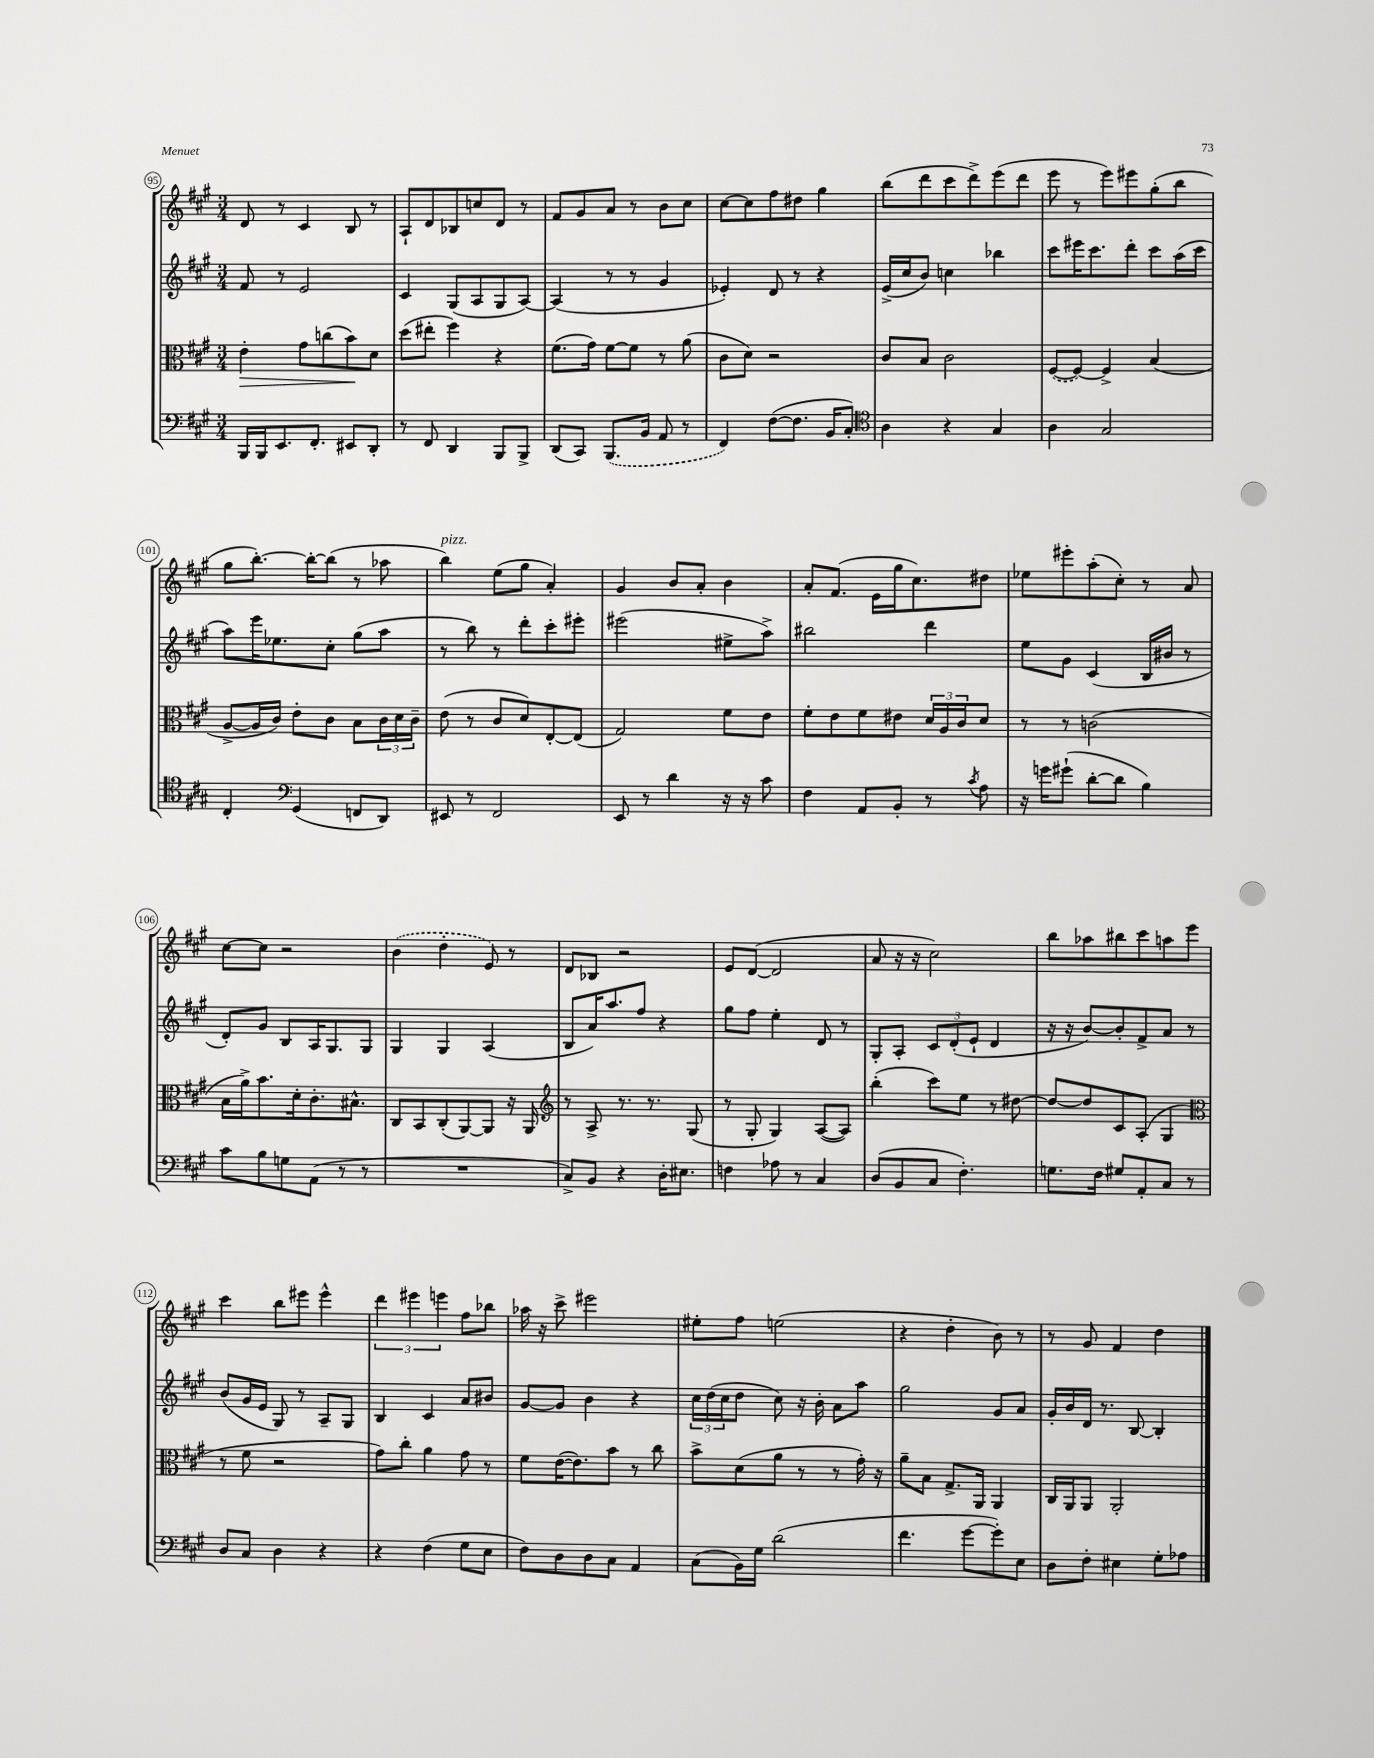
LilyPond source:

<<
\new StaffGroup <<
\new Staff = "s0" {
    \clef treble \key a \major \numericTimeSignature \time 3/4
    d'8 r8 cis'4 b8 r8 |
    a8-! d'8 bes8 c''8 d'8 r8 |
    fis'8 gis'8 a'8 r8 b'8 cis''8 |
    cis''8~ cis''8 fis''8 dis''8 gis''4 |
    b''8( d'''8 cis'''8 d'''8->) e'''8( d'''8 |
    e'''8 r8 e'''8) eis'''8 gis''8-.( b''8 |
    gis''8 b''8.~-.) b''16~-. b''8( r8 aes''8 |
    b''4^\markup { \italic "pizz." }) e''8( gis''8 a'4-.) |
    gis'4 b'8 a'8-. b'4 |
    a'8-. fis'8.( e'16 gis''16 cis''8.) dis''8 |
    ees''8 eis'''8-. a''8-.( cis''8-.) r8 a'8 |
    cis''8~ cis''8 r2 |
    \once \slurDashed b'4( d''4-. e'8) r8 |
    d'8 bes8 r2 |
    e'8 d'8~( d'2 |
    a'8 r16 r16 cis''2) |
    b''8 aes''8 bis''8 cis'''8 a''8 e'''8 |
    cis'''4 b''8 eis'''8 eis'''4-^ |
    \tuplet 3/2 { d'''4 eis'''4 e'''4 } fis''8 bes''8 |
    aes''16 r16 cis'''8-> eis'''2 |
    eis''8-. fis''8 e''2( |
    r4 d''4-. b'8) r8 |
    r8 gis'8 fis'4 d''4 \bar "|." |
}
\new Staff = "s1" {
    \clef treble \key a \major \numericTimeSignature \time 3/4
    fis'8 r8 e'2 |
    cis'4 gis8( a8 gis8 a8~) |
    a4( r8 r8 gis'4 |
    ees'4-.) d'8 r8 r4 |
    e'16->( cis''16 b'8) c''4 bes''4 |
    cis'''8 eis'''16 cis'''8. d'''8-. cis'''8 a''16( cis'''16 |
    a''8) e'''16 ees''8. cis''8-. gis''8( a''8 |
    r8 b''8) r8 d'''8-. cis'''8-. eis'''8-. |
    eis'''2( eis''8-> a''8->) |
    bis''2 d'''4 |
    e''8 gis'8 cis'4( b16 bis'16 r8 |
    d'8-.) gis'8 b8 a16 gis8. gis8 |
    gis4 gis4 a4( |
    b8 a'16) a''8. fis''8 r4 |
    gis''8 fis''8 e''4-. d'8 r8 |
    gis8-. a8-. \tuplet 3/2 { cis'8 d'8-.( e'8-! } d'4 |
    r16 r16 b'8~) b'8-. fis'8-> a'8 r8 |
    b'8( gis'16 e'16 gis8) r8 a8-- gis8 |
    b4 cis'4 a'8 bis'8 |
    gis'8~ gis'8 b'4 r4 |
    \tuplet 3/2 { cis''16 d''16( cis''16 } d''8 cis''8) r16 b'16-. a'8 a''8 |
    gis''2 gis'8 a'8 |
    gis'16-. b'16 d'16 r8. b8~ b4-. \bar "|." |
}
\new Staff = "s2" {
    \clef alto \key a \major \numericTimeSignature \time 3/4
    e'4-.\> gis'8 c''8( b'8\!) d'8 |
    d''8( eis''8-. fis''4) r4 |
    fis'8.( gis'16) fis'8~ fis'8 r8 a'8( |
    cis'8 d'8) r2 |
    cis'8 b8 cis'2 |
    \once \slurDashed fis8~( fis8~) fis4-> b4( |
    a8~-> a16 cis'16) e'8-. cis'8 b8 \tuplet 3/2 { cis'16 d'16 cis'16-- } |
    e'8( r8 cis'8 d'8) e8~-. e8( |
    gis2) fis'8 e'8 |
    fis'8-. e'8 fis'8 eis'8 \tuplet 3/2 { d'16 a16 cis'16 } d'8 |
    r8 r8 c'2( |
    b16 a'16->) b'8. d'16-. cis'8.-. bis8.-^ |
    cis8 b,8 cis8-.( a,8~) a,8 r16 a,16 |
    \clef treble r8 a8-> r8. r8. gis8( |
    r8 gis8-. gis4) a8~( a8) |
    b''4-.( cis'''8) e''8 r8 dis''8~ |
    dis''8~ dis''8 cis'8 a8-.( gis4 |
    \clef alto r8 fis'8 r2 |
    gis'8) cis''8-. a'4 gis'8 r8 |
    fis'8 e'16~( e'8.) b'8 r8 cis''8 |
    b'8-> d'8( a'8 r8 r8 gis'16-.) r16 |
    a'8-- b8 gis8.-> a,16 a,4 |
    cis16 a,16 a,8 a,2-. \bar "|." |
}
\new Staff = "s3" {
    \clef bass \key a \major \numericTimeSignature \time 3/4
    b,,16 b,,16 e,8. fis,8.-. eis,8 d,8-. |
    r8 fis,8 d,4 b,,8 b,,8-> |
    d,8( cis,8) \once \slurDashed b,,8.( b,16 a,8 r8 |
    fis,4) fis8~( fis8. b,16 cis8-.) |
    \clef tenor a4 r4 gis4 |
    a4 gis2 |
    cis4-. \clef bass gis,4( f,8 d,8) |
    eis,8 r8 fis,2 |
    e,8 r8 d'4 r16 r16 cis'8 |
    fis4 a,8 b,8-. r8 \acciaccatura { cis'8 } a8 |
    r16 g'16 gis'8-!( d'8~-. d'8 b4) |
    cis'8 b8 g8 a,8( r8 r8 |
    R2. |
    cis8->) b,8 r4 d16-. eis8. |
    f4 aes8 r8 cis4 |
    d8( b,8 cis8 fis4.-.) |
    g8. fis16 gis8 a,8-. cis8 r8 |
    d8 cis8 d4 r4 |
    r4 fis4( gis8 e8 |
    fis8) d8 d8 cis8 a,4 |
    cis8( b,16) gis16 d'2( |
    fis'4. gis'8~ gis'8-.) e8 |
    d8 fis8-. eis4 gis8-. aes8 \bar "|." |
}
>>
>>
\layout { \context { \Score currentBarNumber = #95 \override BarNumber.stencil = #(make-stencil-circler 0.1 0.3 ly:text-interface::print) } }
